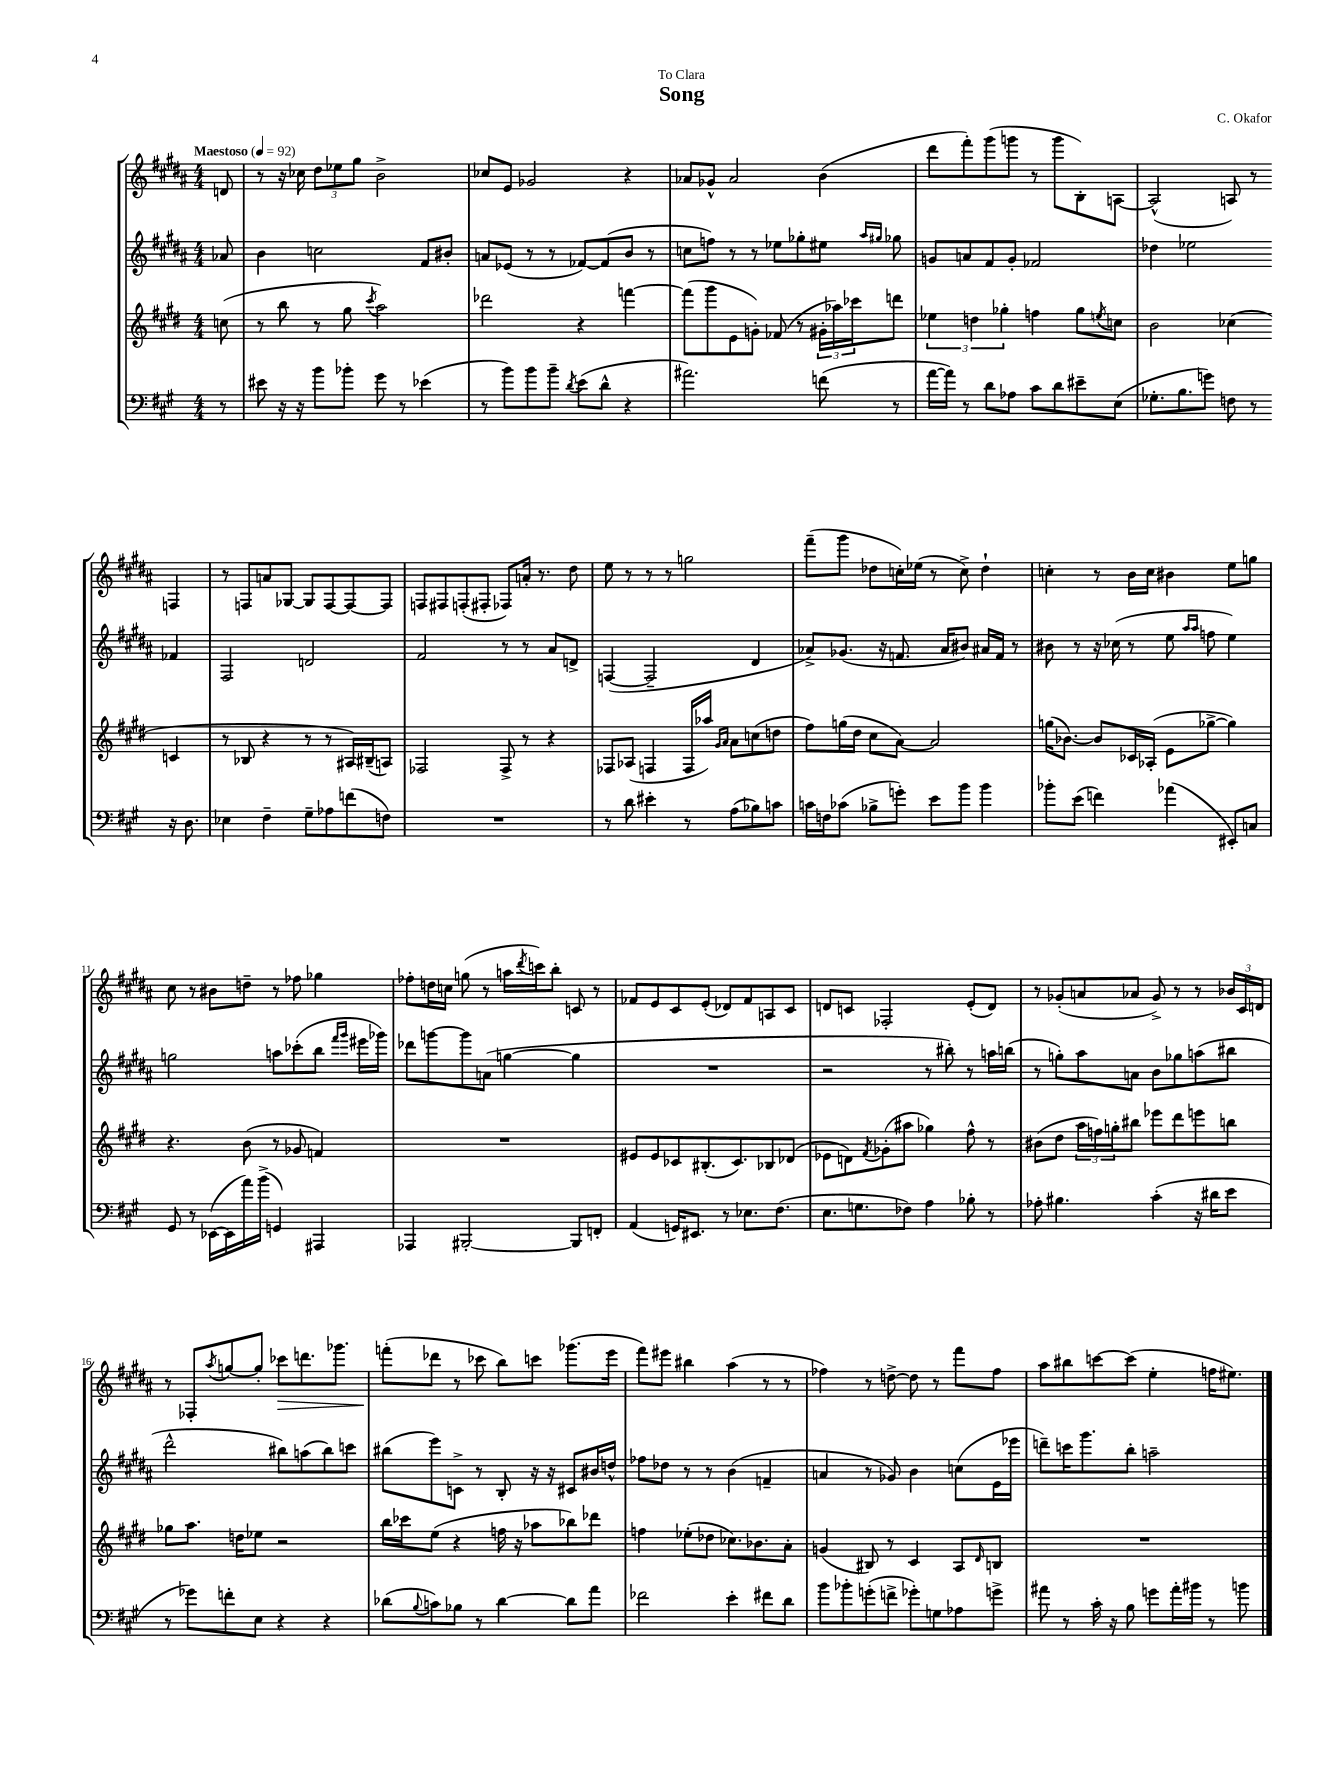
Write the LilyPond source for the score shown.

\header { title = "Song" composer = "C. Okafor" dedication = "To Clara" }
<<
\new StaffGroup <<
\new Staff = "s0" {
    \clef treble \key b \major \numericTimeSignature \time 4/4 \partial 8 \tempo "Maestoso" 4 = 92
    d'8 |
    r8 r16 ces''16 \tuplet 3/2 { dis''8 ees''8 gis''8 } b'2-> |
    ces''8 e'8 ges'2 r4 |
    aes'8 ges'8-^ aes'2 b'4( |
    dis'''8 fis'''8-.) gis'''8( g'''8 r8 g'''8 b8-.) a8~ |
    a2-^( a8) r8 f4 |
    r8 f8 a'8 ges8~ ges8 f8~ f8~ f8 |
    f8 fis8 f8-.( fis8-. fes8) a'16-. r8. dis''8 |
    e''8 r8 r8 r8 g''2 |
    fis'''8--( gis'''8 des''8 c''16-.) ees''16( r8 c''8->) des''4-! |
    c''4-. r8 b'16 c''16 bis'4 e''8 g''8 |
    cis''8 r8 bis'8 d''8-- r8 fes''8 ges''4 |
    fes''8-. d''16 c''16 g''8( r8 a''16 \acciaccatura { dis'''8 } c'''16) b''8-. c'8 r8 |
    fes'8 e'8 cis'8 e'8-.( des'8) fes'8 a8 cis'8 |
    d'8 c'8 fes2-. e'8-.( d'8) |
    r8 ges'8-.( a'8 aes'8 ges'8->) r8 r8 \tuplet 3/2 { bes'16 cis'16 d'16 } |
    r8 fes8-. \acciaccatura { ais''8 } g''8~ g''8-. ces'''8\> d'''8. ges'''8. |
    f'''8-.\!( des'''8 r8 ces'''8 b''8) c'''8 ges'''8.( e'''16 |
    fis'''8) eis'''8 bis''4 ais''4( r8 r8 |
    fes''4) r8 d''8~-> d''8 r8 fis'''8 fes''8 |
    ais''8 bis''8 c'''8~ c'''8( e''4-. f''16 eis''8.) \bar "|." |
}
\new Staff = "s1" {
    \clef treble \key b \major \numericTimeSignature \time 4/4 \partial 8
    aes'8 |
    b'4 c''2 fis'8 bis'8-. |
    a'8 ees'8( r8 r8 fes'8~) fes'8( b'8 r8 |
    c''8 f''8) r8 r8 ees''8 ges''8-. eis''8 \grace { ais''16 gis''16 } ges''8 |
    g'8 a'8 fis'8 g'8-. fes'2 |
    des''4 ees''2 fes'4 |
    fis2 d'2 |
    fis'2 r8 r8 ais'8 d'8-> |
    f4~( f2-- dis'4 |
    aes'8->) ges'8.( r16 f'8. aes'16 bis'8) ais'16 f'16 r8 |
    bis'8 r8 r16 ces''16( r8 e''8 \grace { ais''16 ais''16 } f''8 e''4) |
    g''2 a''8 ces'''8-.( b''8 \grace { fis'''16 gis'''16 } eis'''16 ges'''16) |
    des'''8 g'''8~ g'''8 a'8( g''4~ g''4 |
    R1 |
    r2 r8 bis''8-.) r8 a''16 b''16( |
    r8 g''8-.) ais''8 a'8 b'8 ges''8 a''8( bis''8 |
    dis'''2-^ bis''8) a''8( bis''8) c'''8 |
    bis''8( e'''8) c'8-> r8 b8-. r16 r16 cis'8 bis'16 d''16-^ |
    fes''8 des''8 r8 r8 b'4( f'4-- |
    a'4 r8 ges'8) b'4 c''8( e'16 ees'''16 |
    d'''8--) c'''16 gis'''8. b''8-. a''2-- \bar "|." |
}
\new Staff = "s2" {
    \clef treble \key e \major \numericTimeSignature \time 4/4 \partial 8
    c''8( |
    r8 b''8 r8 gis''8 \acciaccatura { cis'''8 } a''2) |
    des'''2 r4 f'''4~ |
    f'''8( gis'''8 e'8 g'8-.) fes'8( r8 \tuplet 3/2 { gis'16-. aes''16) ces'''16 } d'''8 |
    \tuplet 3/2 { ees''4 d''4 ges''4-. } f''4 ges''8 \acciaccatura { e''8 } c''8 |
    b'2 ces''4( c'4 |
    r8 bes8 r4 r8 r8 ais16) bis16--( a8) |
    fes2 fes8-> r8 r4 |
    fes8 aes8( f4 f16 aes''16) \grace { gis'16 a'16 } a'8 c''8( d''8 |
    fis''8) g''16( dis''16 cis''8 a'8~) a'2 |
    g''16( bes'8.~) bes'8 ces'16 aes16-.( e'8 ges''8~-> ges''4) |
    r4. b'8( r8 ges'8 f'4) |
    R1 |
    eis'8 eis'8 ces'8 bis8.-.( ces'8.) bes8 des'8( |
    ees'8 d'8) \acciaccatura { fis'8 } ges'8-.( ais''8 ges''4) fis''8-^ r8 |
    bis'8( dis''8 \tuplet 3/2 { a''16 f''16) g''16-. } bis''8 ees'''8 dis'''8 e'''8 b''8 |
    ges''8 a''8. d''16 ees''8 r2 |
    b''16 ces'''16 e''8( r4 f''16 r16 aes''8 bes''8) des'''8 |
    f''4 ees''8-.( des''8 ces''8.) bes'8. a'8-. |
    g'4( bis8) r8 cis'4 a8 \grace { dis'16 } b8 |
    R1 \bar "|." |
}
\new Staff = "s3" {
    \clef bass \key a \major \numericTimeSignature \time 4/4 \partial 8
    r8 |
    eis'8 r16 r16 b'8 bes'8-. gis'8 r8 ees'4( |
    r8 b'8) b'8 b'8-- \acciaccatura { d'8 } e'8( d'8-^ r4 |
    ais'2.) f'8( r8 |
    a'16~ a'16) r8 d'8 aes8 cis'8 d'8 eis'8-- e8( |
    ges8.-. b8. g'8) f8 r8 r16 d8. |
    ees4 fis4-- gis8-- aes8 f'8( f8) |
    R1 |
    r8 d'8 eis'4-. r8 a8( bes8) c'8 |
    c'16 f16 ces'8( bes8-> g'8-.) e'8 b'8 b'4 |
    bes'8-. e'8( f'4) aes'4( eis,8-.) c8 |
    gis,8 r8 ees,16~( ees,16 a'16) b'16->( g,4) ais,,4 |
    aes,,4 bis,,2~-. bis,,8 f,8-. |
    a,4( g,16) eis,8. r8 ees8. fis8.( |
    e8. g8. fes8) a4 bes8-. r8 |
    aes8-. bis4. cis'4-.( r16 dis'16 e'8 |
    r8 ges'8) f'8-. e8 r4 r4 |
    des'8( \appoggiatura { b8 } c'8) bes8 r8 des'4~ des'8 a'8 |
    fes'2 e'4-. fis'8 d'8 |
    b'8 bes'8-. g'8-.( f'8-> ges'8-.) g8 aes8 g'8-> |
    ais'8 r8 cis'16-. r16 b8 g'8 ais'16-. bis'16 r8 b'8 \bar "|." |
}
>>
>>
